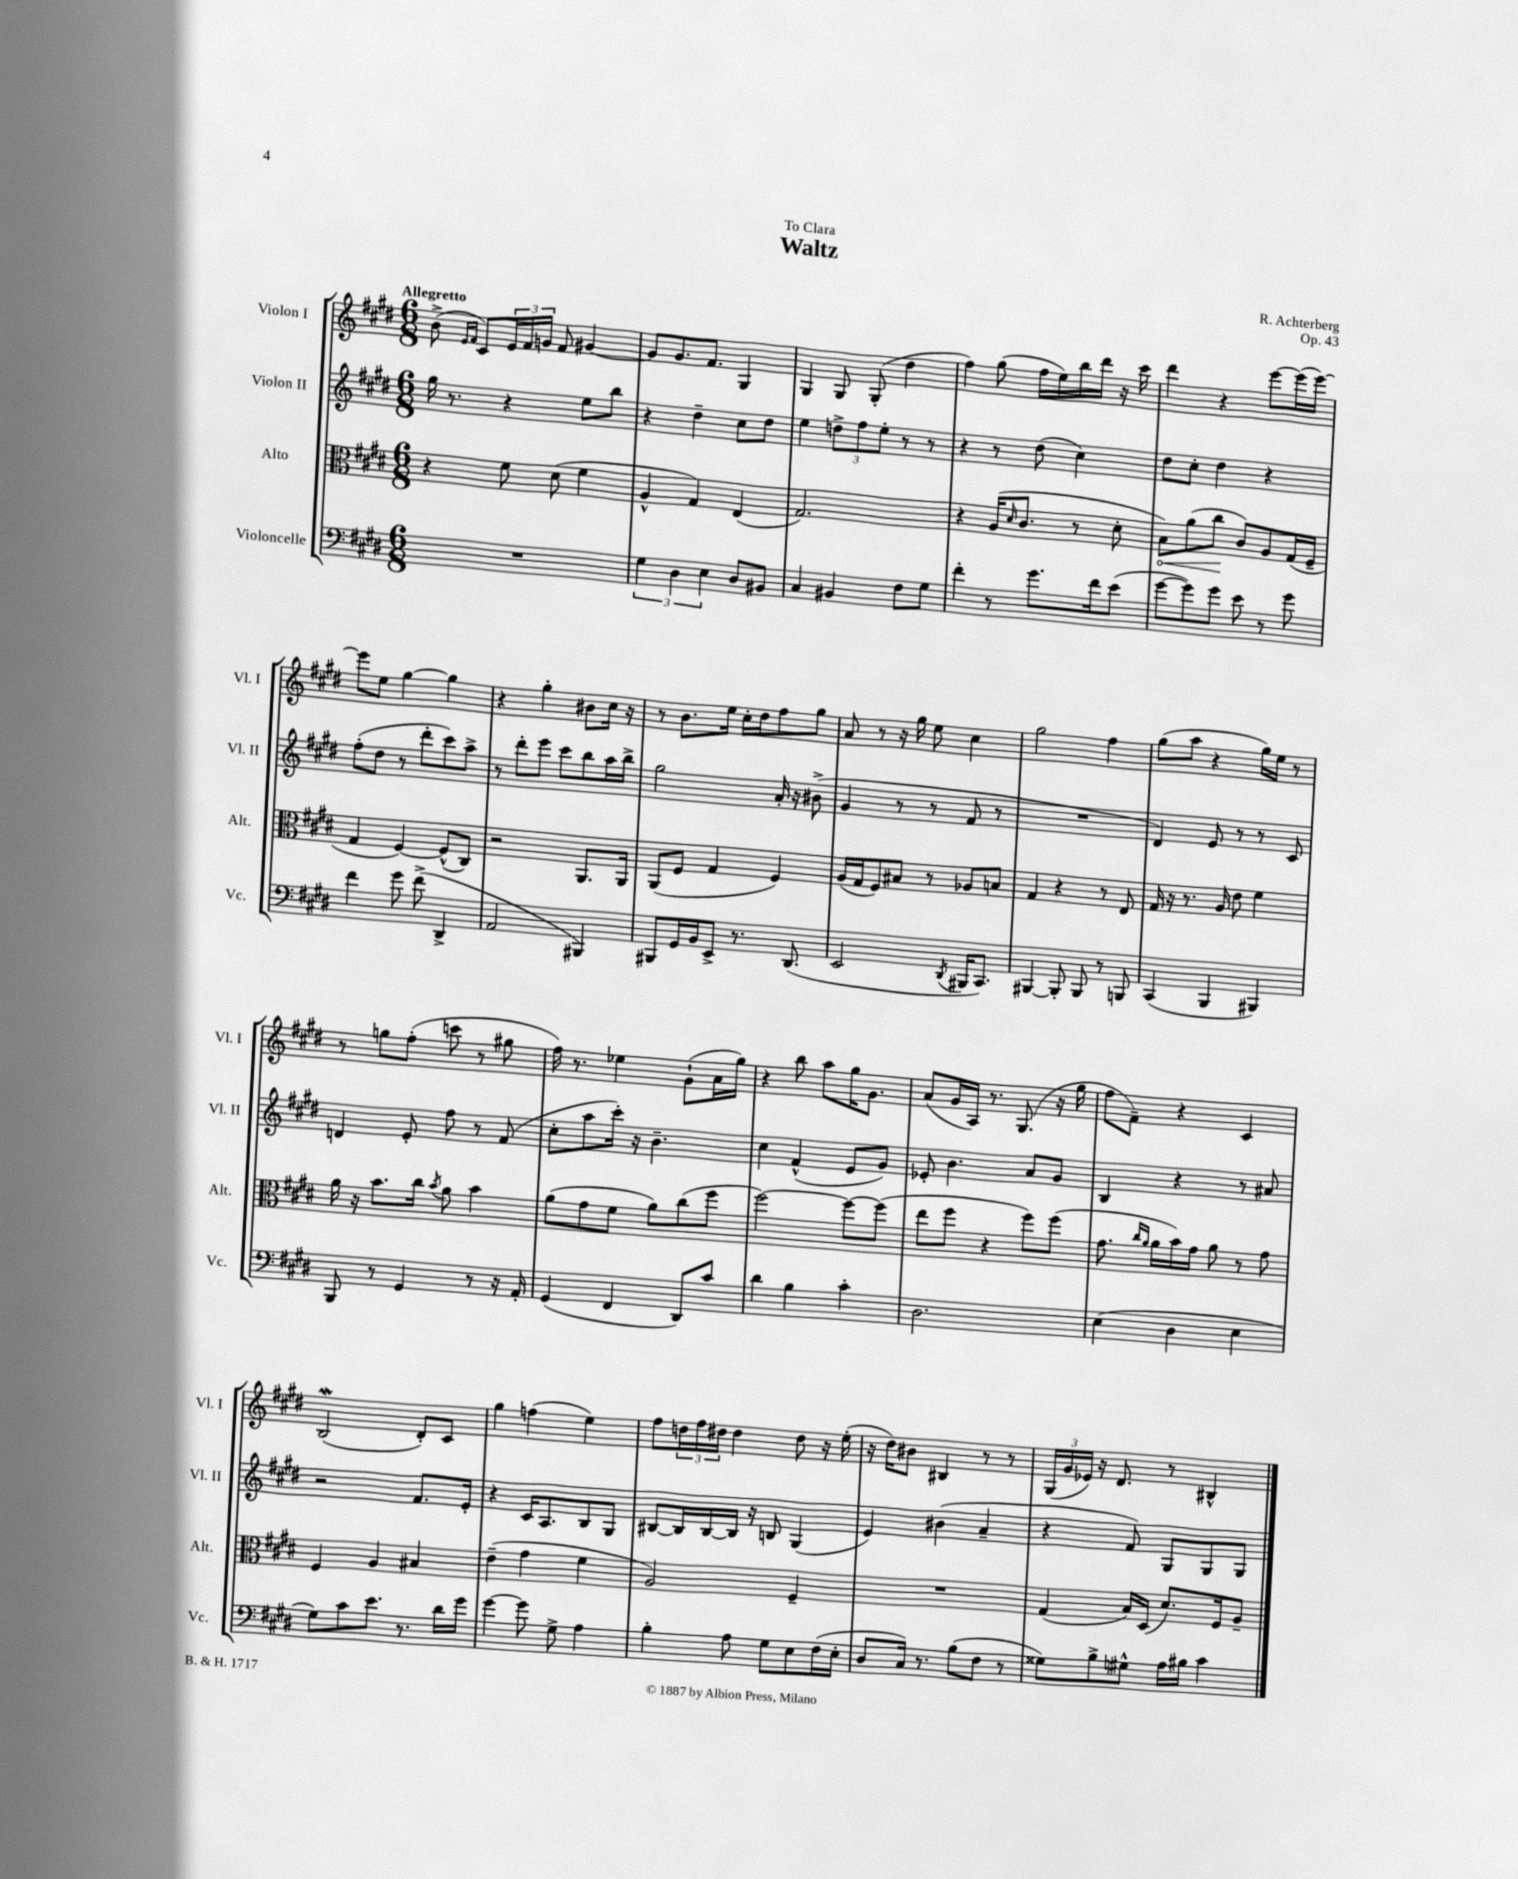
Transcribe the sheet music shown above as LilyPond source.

\header { title = "Waltz" composer = "R. Achterberg" dedication = "To Clara" opus = "Op. 43" }
<<
\new StaffGroup <<
\new Staff = "s0" \with { instrumentName = "Violon I" shortInstrumentName = "Vl. I" } {
    \clef treble \key e \major \numericTimeSignature \time 6/8 \tempo "Allegretto"
    b'8->( \grace { e'16 fis'16 } cis'8) \tuplet 3/2 { e'16 fis'16 g'16 } fis'8 gis'4~ |
    gis'8 gis'8. fis'8. gis4 |
    gis4 gis8 gis8-.( dis''4 |
    fis''4) gis''8( fis''16 e''16) b''16 dis'''16 r16 cis'''16 |
    dis'''4 r4 e'''8~ e'''16( e'''16~) |
    e'''8 e''8 gis''4~ gis''4 |
    r4 gis''4-. bis'8 cis''16 r16 |
    r8 b'8. e''16 cis''16-. dis''16 fis''8 gis''8 |
    a'8 r8 r16 gis''16 e''8 cis''4 |
    gis''2 fis''4 |
    gis''8( a''8 r4 gis''16) e''16 r8 |
    r8 g''8 fis''8-.( c'''8 r8 gis''8 |
    fis''16) r8. ees''4 gis'8-!( a'16 gis''16) |
    r4 b''8 a''8 gis''16 gis'8. |
    a'8( gis'16 a16) r8. gis8.( r16 gis''16 |
    fis''8 fis'8--) r4 cis'4 |
    b2\mordent( dis'8-.) cis'8 |
    gis''4 f''4( e''4) |
    fis''8 \tuplet 3/2 { d''16 fis''16 dis''16 } dis''4 dis''8 r16 e''16-.( |
    r16 dis''16) bis'8 bis4 r8 r8 |
    \tuplet 3/2 { gis16( gis'16 ees'16) } r16 dis'8. r8 bis4-^ \bar "|." |
}
\new Staff = "s1" \with { instrumentName = "Violon II" shortInstrumentName = "Vl. II" } {
    \clef treble \key e \major \numericTimeSignature \time 6/8
    gis''16 r8. r4 e''8 b''8 |
    r4 dis''4-- cis''8 dis''8 |
    e''4 \tuplet 3/2 { d''8-> fis''8 e''8-. } r8 r8 |
    r4 r8 dis''8( cis''4) |
    dis''8 cis''8-. dis''4 r4 |
    fis''8-.( dis''8 r8 dis'''8-. cis'''8) a''8-> |
    r8 dis'''8-. e'''8 cis'''8 b''8 a''16 b''16-> |
    gis''2 a'16-. r16 bis'8->( |
    gis'4 r8 r8 fis'8 r8 |
    R2. |
    dis'4) e'8 r8 r8 cis'8 |
    d'4 e'8-. fis''8 r8 fis'8( |
    cis''8-. a''8 cis'''16-.) r16 b'4.-- |
    cis''4 fis'4-^( e'8 gis'8) |
    ees'8-. b'4. a'8 gis'8 |
    b4 r4 r8 ais'8 |
    r2 fis'8. e'16-. |
    r4 cis'16 a8. b8 gis8 |
    bis8~ bis16 bis16~ bis16 r16 b8 gis4( |
    e'4) bis'4( a'4-- |
    r4 fis'8) gis8 gis8 gis8 \bar "|." |
}
\new Staff = "s2" \with { instrumentName = "Alto" shortInstrumentName = "Alt." } {
    \clef alto \key e \major \numericTimeSignature \time 6/8
    r4 fis'8 dis'8( fis'4 |
    a4-^ gis4) e4( |
    gis2.) |
    r4 a16( \grace { dis'16 } cis'8. r8 dis'8-. |
    \once \override Hairpin.circled-tip = ##t b8\<) a'8( cis''8\! cis'8) a8 gis16( fis16-- |
    gis4 fis4~) fis8-^( cis8) |
    r2 a,8. a,16 |
    a,8( fis8 gis4 fis4) |
    a16( gis16 fis8) bis8 r8 aes8 b8 |
    gis4 r4 r8 e8 |
    gis16 r16 r8. a16 e'8 fis'4 |
    a'16 r16 b'8. cis''16 \acciaccatura { b'8 } a'8 b'4 |
    a'8( gis'8 fis'8 a'8) cis''8( fis''8 |
    fis''2~) fis''8~ fis''8( |
    e''8 fis''8 r4 fis''8) fis''8( |
    gis'8. \grace { cis''16 a'16 } a'16 b'16) gis'16 a'8 r8 gis'8 |
    fis4 a4 bis4 |
    e'4--( gis'4 fis'4 |
    a2) fis4-- |
    R2. |
    gis4( b16) dis16( dis'8.) fis16 a8-- \bar "|." |
}
\new Staff = "s3" \with { instrumentName = "Violoncelle" shortInstrumentName = "Vc." } {
    \clef bass \key e \major \numericTimeSignature \time 6/8
    R2. |
    \tuplet 3/2 { gis4 dis4 e4 } dis8 bis,8 |
    cis4 bis,4 fis8 gis8 |
    fis'4-. r8 gis'8. fis'16 e'8( |
    gis'8~ gis'8) gis'8 e'8 r8 gis'8 |
    fis'4 gis'8 fis'8->( dis,4-> |
    a,2 bis,,4) |
    bis,,8 gis,16 b,16 e,8-> r8. dis,8.( |
    e,2 \acciaccatura { dis,8 } bis,,16 cis,8.) |
    bis,,4~ bis,,8-. bis,,8 r8 b,,8 |
    cis,4( b,,4 bis,,4) |
    b,,8 r8 gis,4 r8 r16 a,16-. |
    gis,4( fis,4 dis,8) cis'8 |
    dis'4 b4 cis'4-. |
    dis2. |
    e4( dis4 e4 |
    gis8) cis'8 e'8. r8. dis'16 gis'16 |
    gis'4~ gis'8 gis8-> a4 |
    b4-. a8 gis8 e8 fis16( e16-. |
    dis8 cis16) r8. b8( fis8 r8 |
    gisis8) b8-> gis8-^ a16 bis16 cis'4 \bar "|." |
}
>>
>>
\layout { \context { \Score \remove "Bar_number_engraver" } }
